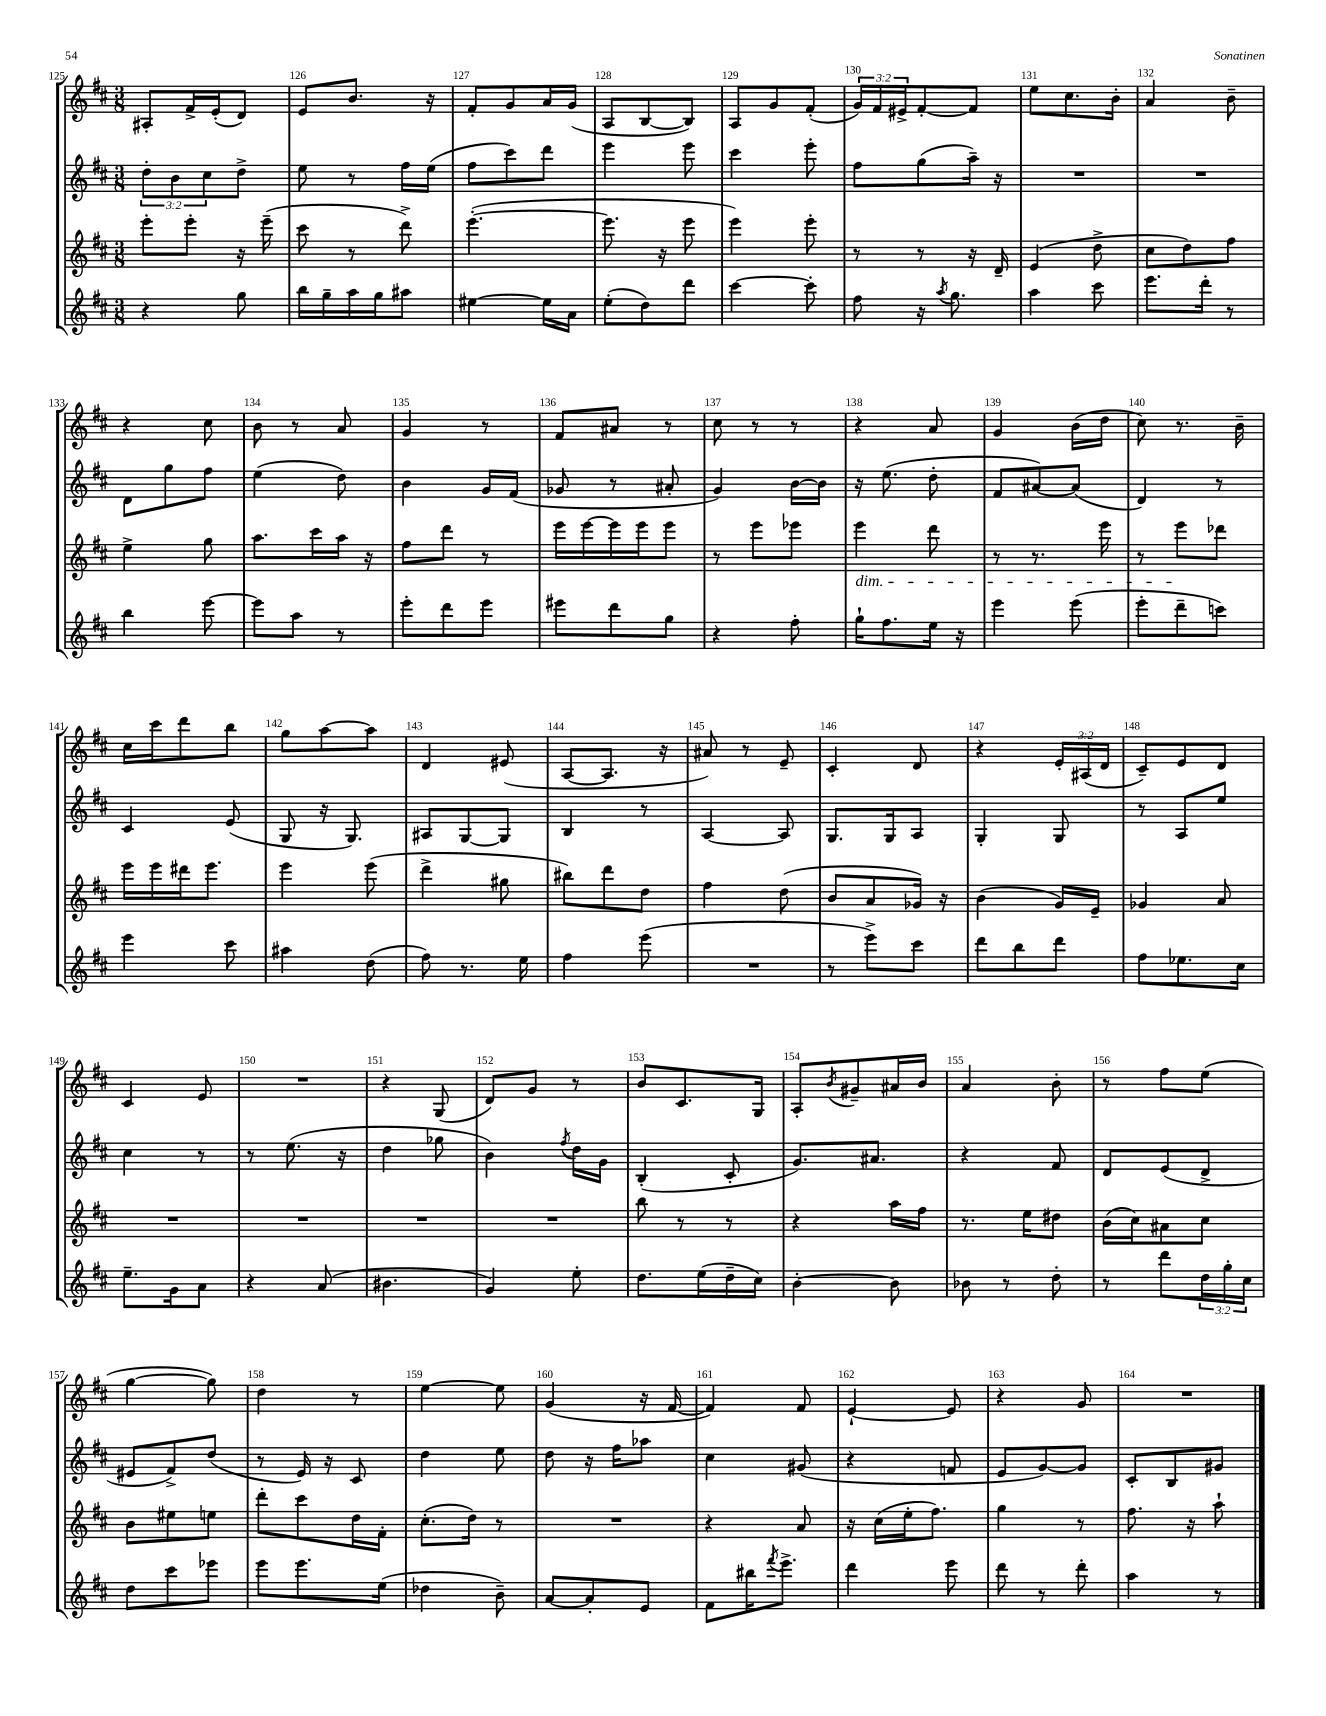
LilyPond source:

<<
\new StaffGroup <<
\new Staff = "s0" {
    \clef treble \key d \major \numericTimeSignature \time 3/8 \override Staff.TupletNumber.text = #tuplet-number::calc-fraction-text
    ais8-. fis'16-> e'16-.( d'8) |
    e'8 b'8. r16 |
    fis'8-. g'8 a'16 g'16( |
    a8 b8~ b8) |
    a8 g'8 fis'8-.( |
    \tuplet 3/2 { g'16) fis'16 eis'16-> } fis'8~-. fis'8 |
    e''8 cis''8. b'16-. |
    a'4 b'8-- |
    r4 cis''8 |
    b'8 r8 a'8 |
    g'4 r8 |
    fis'8 ais'8 r8 |
    cis''8 r8 r8 |
    r4 a'8 |
    g'4 b'16( d''16 |
    cis''8) r8. b'16-- |
    cis''16 cis'''16 d'''8 b''8 |
    g''8 a''8~ a''8 |
    d'4 eis'8( |
    a8~ a8. r16 |
    ais'8) r8 e'8-- |
    cis'4-. d'8 |
    r4 \tuplet 3/2 { e'16-. ais16( d'16 } |
    cis'8--) e'8 d'8 |
    cis'4 e'8 |
    R4. |
    r4 g8( |
    d'8) g'8 r8 |
    b'8 cis'8. g16 |
    a8-. \acciaccatura { b'8 } gis'8-- ais'16 b'16 |
    a'4 b'8-. |
    r8 fis''8 e''8( |
    g''4~ g''8) |
    d''4 r8 |
    e''4~ e''8 |
    g'4( r16 fis'16~ |
    fis'4) fis'8 |
    e'4~-! e'8 |
    r4 g'8 |
    R4. \bar "|." |
}
\new Staff = "s1" {
    \clef treble \key d \major \numericTimeSignature \time 3/8 \override Staff.TupletNumber.text = #tuplet-number::calc-fraction-text
    \tuplet 3/2 { d''8-. b'8 cis''8 } d''8-> |
    e''8 r8 fis''16 e''16( |
    fis''8 cis'''8) d'''8 |
    e'''4 e'''8 |
    cis'''4 e'''8-. |
    fis''8 g''8( a''16--) r16 |
    R4. |
    R4. |
    d'8 g''8 fis''8 |
    e''4( d''8) |
    b'4 g'16 fis'16( |
    ges'8 r8 ais'8-. |
    g'4) b'16~ b'16 |
    r16 e''8.( d''8-. |
    fis'8 ais'8~) ais'8( |
    d'4) r8 |
    cis'4 e'8( |
    g8 r16 g8.) |
    ais8 g8~ g8 |
    b4 r8 |
    a4~ a8 |
    g8. g16 a8 |
    g4-. g8 |
    r8 a8 e''8 |
    cis''4 r8 |
    r8 e''8.( r16 |
    d''4 ges''8 |
    b'4) \acciaccatura { fis''8 } d''16 g'16 |
    b4-.( cis'8-. |
    g'8.) ais'8. |
    r4 fis'8 |
    d'8 e'8( d'8-> |
    eis'8 fis'8->) d''8( |
    r8 e'16) r16 cis'8 |
    d''4 e''8 |
    d''8 r16 fis''16 aes''8 |
    cis''4 gis'8( |
    r4 f'8 |
    e'8 g'8~) g'8 |
    cis'8-. b8 gis'8 \bar "|." |
}
\new Staff = "s2" {
    \clef treble \key d \major \numericTimeSignature \time 3/8
    e'''8-. e'''8-. r16 e'''16--( |
    cis'''8 r8 d'''8->) |
    e'''4.~-.( |
    e'''8. r16 e'''8 |
    e'''4) e'''8-. |
    r8 r8 r16 d'16-- |
    e'4( d''8-> |
    cis''8 d''8) fis''8 |
    e''4-> g''8 |
    a''8. cis'''16 a''16 r16 |
    fis''8 d'''8 r8 |
    e'''16 e'''16~ e'''16 e'''16 e'''8 |
    r8 e'''8 ees'''8 |
    e'''4\dim d'''8 |
    r8 r8. e'''16 |
    r8 e'''8\! des'''8 |
    e'''16 e'''16 dis'''16 e'''8. |
    e'''4 e'''8( |
    d'''4-> gis''8 |
    bis''8) d'''8 d''8 |
    fis''4 d''8( |
    b'8 a'8 ges'16) r16 |
    b'4( g'16) e'16-- |
    ges'4 a'8 |
    R4. |
    R4. |
    R4. |
    R4. |
    b''8 r8 r8 |
    r4 a''16 fis''16 |
    r8. e''16 dis''8 |
    b'16( cis''16) ais'8 cis''8 |
    b'8 eis''8 e''8 |
    d'''8-. cis'''8 d''16 fis'16-. |
    cis''8.-.( d''16) r8 |
    R4. |
    r4 a'8 |
    r16 cis''16( e''16-. fis''8.) |
    g''4 r8 |
    fis''8. r16 a''8-! \bar "|." |
}
\new Staff = "s3" {
    \clef treble \key d \major \numericTimeSignature \time 3/8 \override Staff.TupletNumber.text = #tuplet-number::calc-fraction-text
    r4 g''8 |
    b''16 g''16-- a''16 g''16 ais''8 |
    eis''4~ eis''16 a'16 |
    e''8-.( d''8) d'''8 |
    cis'''4~ cis'''8-. |
    fis''8 r16 \acciaccatura { a''8 } g''8. |
    a''4 cis'''8 |
    e'''8. d'''16-. r8 |
    b''4 e'''8~ |
    e'''8 a''8 r8 |
    e'''8-. d'''8 e'''8 |
    eis'''8 d'''8 g''8 |
    r4 fis''8-. |
    g''16-! fis''8. e''16 r16 |
    e'''4 e'''8( |
    e'''8-. d'''8-- c'''8) |
    e'''4 cis'''8 |
    ais''4 d''8( |
    fis''8) r8. e''16 |
    fis''4 e'''8( |
    R4. |
    r8 e'''8->) cis'''8 |
    d'''8 b''8 d'''8 |
    fis''8 ees''8. cis''16 |
    e''8.-- g'16 a'8 |
    r4 a'8( |
    bis'4. |
    g'4) e''8-. |
    d''8. e''16( d''16-- cis''16) |
    b'4~-. b'8 |
    bes'8 r8 d''8-. |
    r8 d'''8 \tuplet 3/2 { d''16 g''16-. cis''16 } |
    d''8 cis'''8 ees'''8 |
    e'''8 e'''8. e''16( |
    des''4 b'8--) |
    a'8~ a'8-. e'8 |
    fis'8 bis''16 \acciaccatura { fis'''8 } e'''8.-> |
    d'''4 e'''8 |
    d'''8 r8 d'''8-. |
    a''4 r8 \bar "|." |
}
>>
>>
\layout { \context { \Score currentBarNumber = #125 \override BarNumber.break-visibility = ##(#f #t #t) barNumberVisibility = #all-bar-numbers-visible } }
